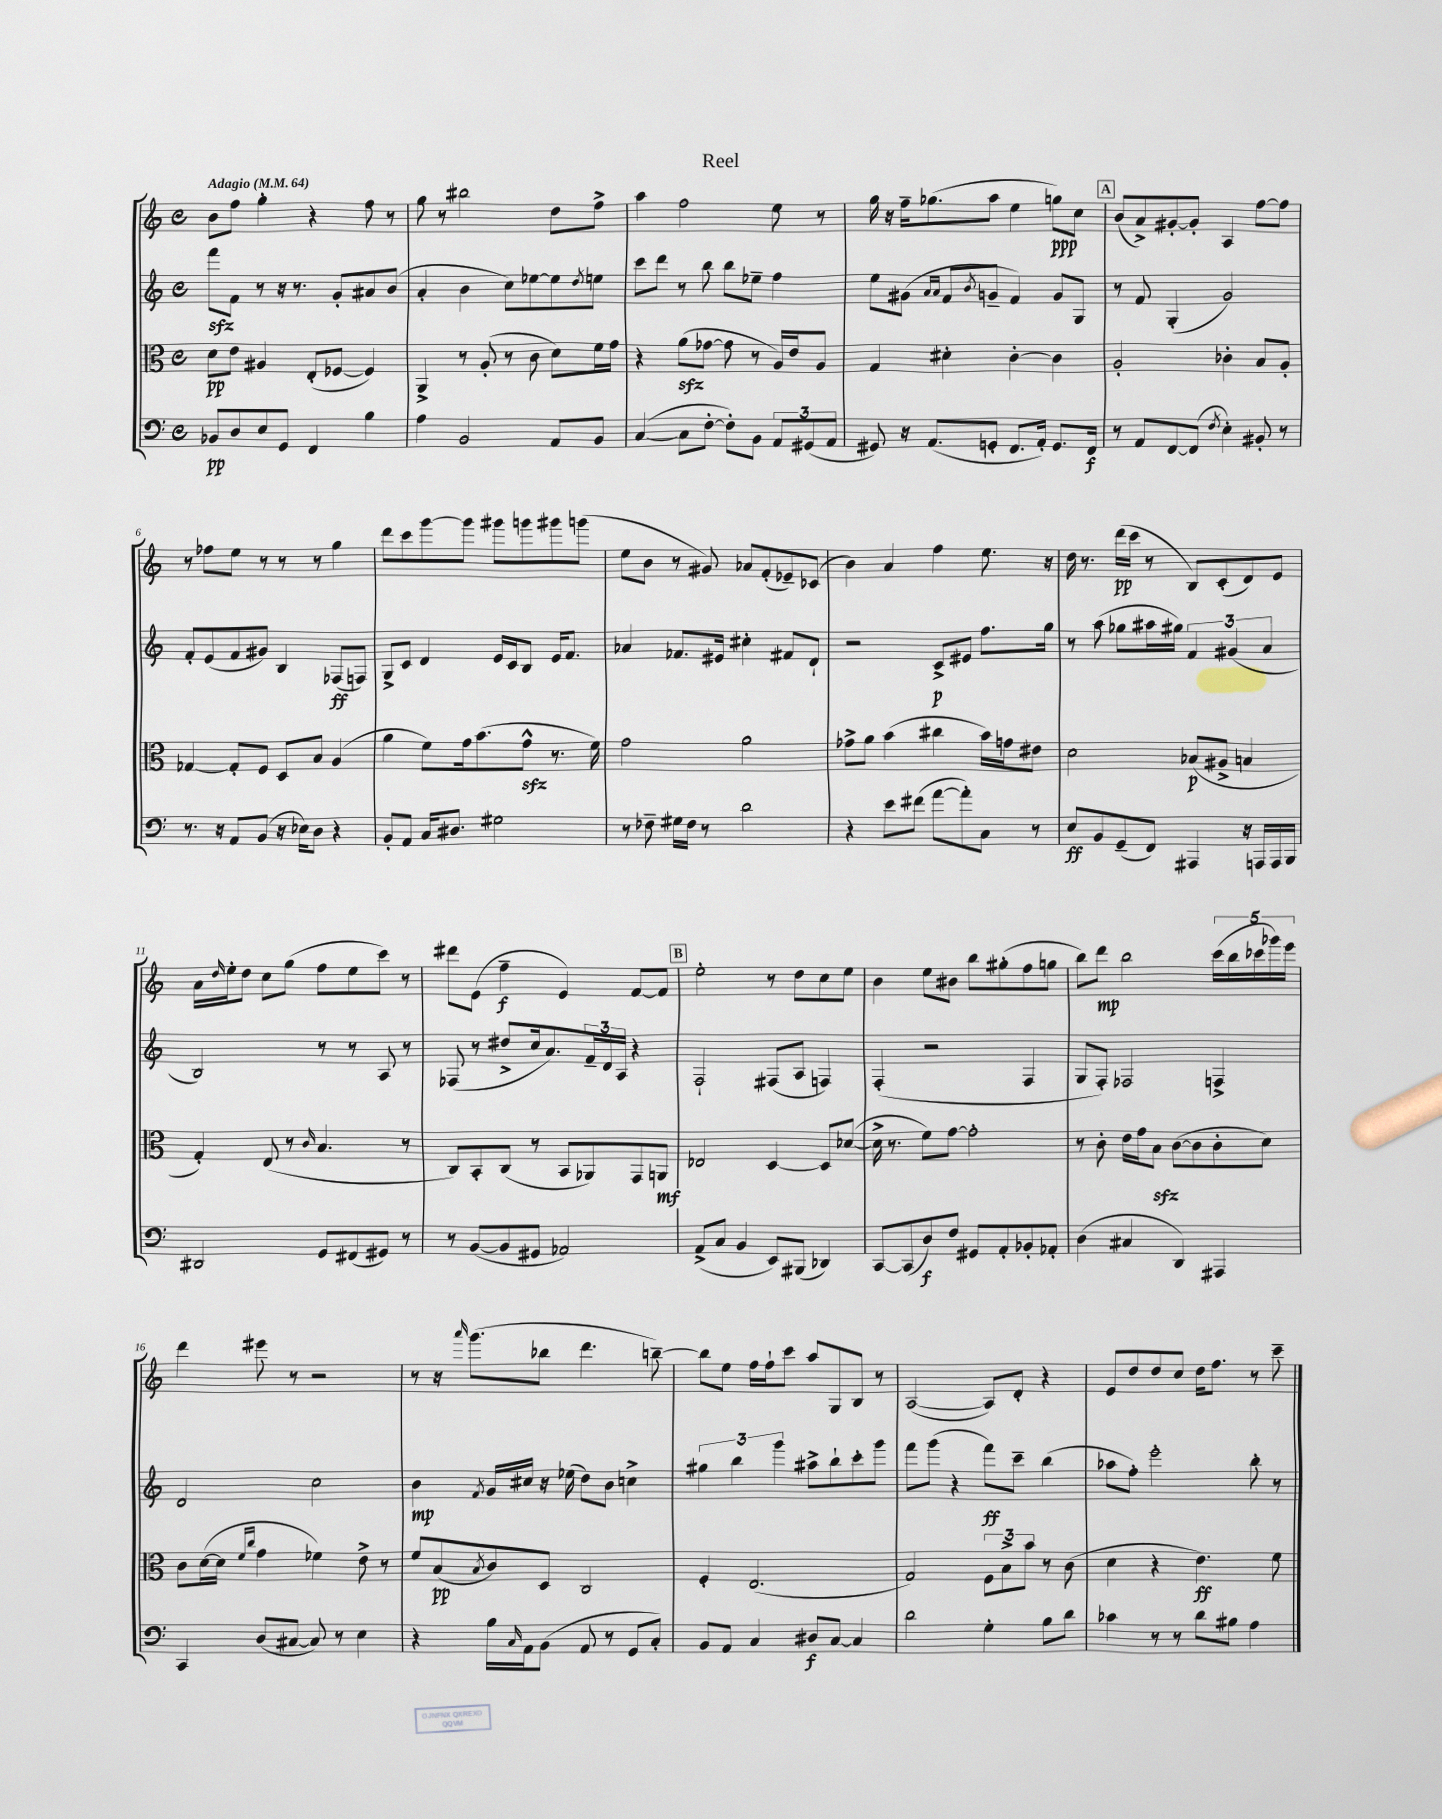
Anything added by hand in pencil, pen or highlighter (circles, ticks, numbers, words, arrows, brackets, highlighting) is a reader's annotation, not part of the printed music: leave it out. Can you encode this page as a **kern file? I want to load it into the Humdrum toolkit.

**kern	**kern	**kern	**kern
*staff4	*staff3	*staff2	*staff1
*clefF4	*clefC3	*clefG2	*clefG2
*k[]	*k[]	*k[]	*k[]
*M4/4	*M4/4	*M4/4	*M4/4
*met(c)	*met(c)	*met(c)	*met(c)
*MM64	*MM64	*MM64	*MM64
8BB-/L	8d\L	8fff\L	8b\L
8D/	8e\J	8f\J	8ff\J
8E/	4A#/	8r	4gg'\
8GG/J	.	16r	.
.	.	8.r	.
4FF/	(8E'/L	.	4r
.	[8F-/J	8g'/L	.
4B\	4F-/])	8a#/	8ff\
.	.	(8b/J	8r
=	=	=	=
4A\	4AA^/	4a'/	8gg\
.	.	.	8r
2BB/	8r	4b\	2bb#\
.	(8A'/	.	.
.	8r	8cc\L)	.
.	8c\	[8ee-\	.
8AA/L	8d\L)	8ee-\]	8dd\L
.	.	8qdd/	.
8BB/J	16f\L	8ee\J	8ff^\J
.	16g\JJ	.	.
=	=	=	=
([4C/	4r	8ccc\L	4aa\
.	.	8ddd\J	.
8C\]L	(8a\L	8r	2ff\
[8F'\J	[8g-\J	8bb\	.
8F'\]L)	8g-\]	8bb\L	.
8BB\J	8r	8ee-~\J	.
12AA/L	16A/LL)	4ff\	8ee\
.	16e/J	.	.
(12GG#/	.	.	.
.	8A/J	.	8r
12AA/J	.	.	.
=	=	=	=
8GG#/)	4G/	8ee\L	16gg\
.	.	.	16r
16r	.	(8g#\J	16ff~\LK
(8.AA/L	.	.	(8.gg-\
.	.	16qqa/LL	.
.	.	16qqa/JJ	.
.	4d#'\	8f/L	.
.	.	8qb/	.
8GG'/J	.	8g~/J	8aa\J
8.FF/L	[4c'\	4f/)	4ee\
16AA'/Jk)	.	.	.
8.GG/L	4c\]	8g/L	8gg\L)
.	.	8G/J	8cc\J
16FF/Jk	.	.	.
=	=	=	=
8r	2A'/	8r	(8b/L
8AA/L	.	8f/	8a^/)
[8FF/	.	(4G'/	[8g#'/
(8FF/]J	.	.	8g#'/]J
8qF/	.	.	.
4E'\)	4c-'\	2g/)	4A/
8BB#'/	8B/L	.	[8ff\L
8r	8A'/J	.	8ff\]J
=	=	=	=
8.r	[4G-/	8f'/L	8r
.	.	(8e/	8ff-\L
16r	.	.	.
8AA/L	8G-'/]L	8f/	8ee\J
(8BB/J	8F/J	8g#/J)	8r
16r	8D/L	4B/	8r
16E-\LK)	.	.	.
8D\J	8B/J	.	8r
4r	(4A/	(8F-/L	4gg\
.	.	8F/J)	.
=	=	=	=
8BB'/L	4a\	8G^/L	8ddd\L
8AA/J	.	8c/J	8ccc\
16C/LK	8f\L)	4d/	[8ggg\
8.D#/J	.	.	.
.	16g\k	.	8ggg\]J
.	(8.b\	.	.
2G#\	.	16e/LL	8ggg#\L
.	.	16c/J	.
.	8g^^\J	8B/J	8ggg\
.	8.r	16e/LK	8ggg#\
.	.	8.f/J	.
.	.	.	(8ggg\J
.	16f\)	.	.
=	=	=	=
8r	2g\	4a-/	8ee\L
8F-~\	.	.	8b\J
16G#\LL	.	8.f-/L	8r
16F-\JJ	.	.	.
8r	.	.	8g#/)
.	.	16e#/Jk	.
2d\	2a\	4cc#'\	8a-/L
.	.	.	(8f'/
.	.	8f#/L	8e-~/)
.	.	8d`/J	(8c-/J
=	=	=	=
4r	8g-^\L	2r	4b\)
.	8a\J	.	.
8e\L	(4b\	.	4a/
(8f#\J	.	.	.
[8a\L	4cc#\	8c^/L	4ff\
8a'\])	.	8e#/J	.
8C\J	16b\LL)	8.ff\L	8.ee\
.	16g\J	.	.
8r	8e#\J	.	.
.	.	16gg\Jk	16r
=	=	=	=
8E/L	2d\	8r	16dd\
.	.	.	8.r
8BB/	.	(8aa\	.
(8GG~/	.	8gg-\L	(16ddd\LL
.	.	.	16ccc\JJ
8FF/J)	.	16aa#\L	8r
.	.	16gg#\JJ)	.
4AAA#/	(8B-/L	6f/	8B/L)
.	8A#^/J	.	(8c'/
.	.	(6g#/	.
16r	4B/	.	8d/)
16AAA/LL	.	.	.
.	.	6a/	.
16AAA/	.	.	8e/J
16BBB/JJ	.	.	.
=	=	=	=
2DD#/	4G'/)	2B/)	16a\LL
.	.	.	16qqdd/
.	.	.	16ee'\J
.	.	.	8dd\J
.	(8E/	.	8cc\L
.	8r	.	(8gg\J
.	16qqc/	.	.
8GG/L	4.B/	8r	8ff\L
(8FF#/	.	8r	8ee\
8GG#/J)	.	8A/	8ccc\J)
8r	8r	8r	8r
=	=	=	=
8r	8C/L)	(8F-/	8ddd#\L
([8BB/L	8BB'/	8r	(8e\J
8BB/]	(8C/J	8dd#^/L	4ff~\
8GG#/J	8r	16cc/k	.
.	.	8.a/)	.
2AA-/)	8BB/L	.	4e/)
.	8AA-/)	24f~/L	.
.	.	24d/	.
.	.	24A/JJ	.
.	8GG/	4r	[8f/L
.	8AA/J	.	8f/]J
=	=	=	=
(8AA^/L	2E-/	2F`/	2ee'\
8C/J	.	.	.
4BB/	.	.	.
8EE/L)	[4D/	(8F#/L	8r
(8BBB#/J	.	8A/J	8dd\L
4DD-/)	8D/]L	4F/)	8cc\
.	([8d-/J	.	8ee\J
=	=	=	=
[8CC/L	16d-^\]	(4F'/	4b\
.	8.r	.	.
(8CC/]	.	.	.
8D/)	8f\L)	2r	8ee\L
8F/J	[8g\J	.	8b#\J
8GG#/L	2g'\]	.	8bb\L
8AA'/	.	.	(8gg#'\
8BB-'/	.	4F/	8ff\
8AA-'/J	.	.	8gg\J
=	=	=	=
(4D\	8r	8G/L	8bb\L)
.	8c'\	8F'/J)	8ddd\J
4C#/	16e\LL	2F-/	2bb\
.	16g\J	.	.
.	8B\J	.	.
4DD/)	([8c\L	.	.
.	8c\]	.	.
4AAA#/	8c'\	4F^/	(20ccc\LL
.	.	.	20bb\
.	.	.	20ccc-\
.	8d\J)	.	.
.	.	.	20ggg-\)
.	.	.	20eee\JJ
=	=	=	=
4CC/	8c\L	2d/	4ddd\
.	([16d\L	.	.
.	16d\]JJ	.	.
.	16qqf/LL	.	.
.	16qqcc/JJ	.	.
(8D/L	4g\	.	8eee#\
[8C#/J	.	.	8r
8C#/])	4f-\)	2cc\	2r
8r	.	.	.
4E\	8e^\	.	.
.	8r	.	.
=	=	=	=
4r	8f/L	4b\	8r
.	(8B/	.	16r
.	.	.	16qqaaa/
.	.	.	(8.ggg\L
.	8qB/	8qf/	.
16B\LL	8c/)	16g/LL	.
16qqC/	.	.	.
16AA\J	.	16cc#/JJ	.
(8BB\J	8D/J	16r	8bb-\J
.	.	(16ee-\	.
8AA/	2C/	8dd\L)	4.ddd\
8r	.	8b\J	.
8GG/L	.	4cc^\	.
8C'/J)	.	.	[8bb~\)
=	=	=	=
8BB/L	4F'/	6gg#\	8bb\]L
8AA/J	.	.	8ee\J
.	.	6bb\	.
4C/	(2.E/	.	16ff\LL
.	.	.	16ff`\J
.	.	6ggg\	.
.	.	.	8ccc\J
8D#/L	.	8aa#^\L	8aa/L
[8C/J	.	8bb`\	8G/
4C/]	.	8ccc'\	8B/J
.	.	8ggg\J	8r
=	=	=	=
2d\	2G/)	8fff\L	([2A/
.	.	(8ggg\J	.
.	.	4r	.
4G'\	12F\L	8fff\L)	8A/]L)
.	12B^\	.	.
.	.	8ccc~\J	8d'/J
.	12b\J	.	.
8B\L	8r	(4bb\	4r
8d\J	(8c\	.	.
=	=	=	=
4c-\	4d\	8aa-\L	8e/L
.	.	8ff'\J)	8dd/
8r	4r	2eee'\	8dd/
8r	.	.	8cc/J
8d\L	4.e\)	.	16dd\LK
.	.	.	8.ff\J
8B#\J	.	.	.
4A\	.	8bb'\	8r
.	8f\	8r	8ccc~\
==	==	==	==
*-	*-	*-	*-
